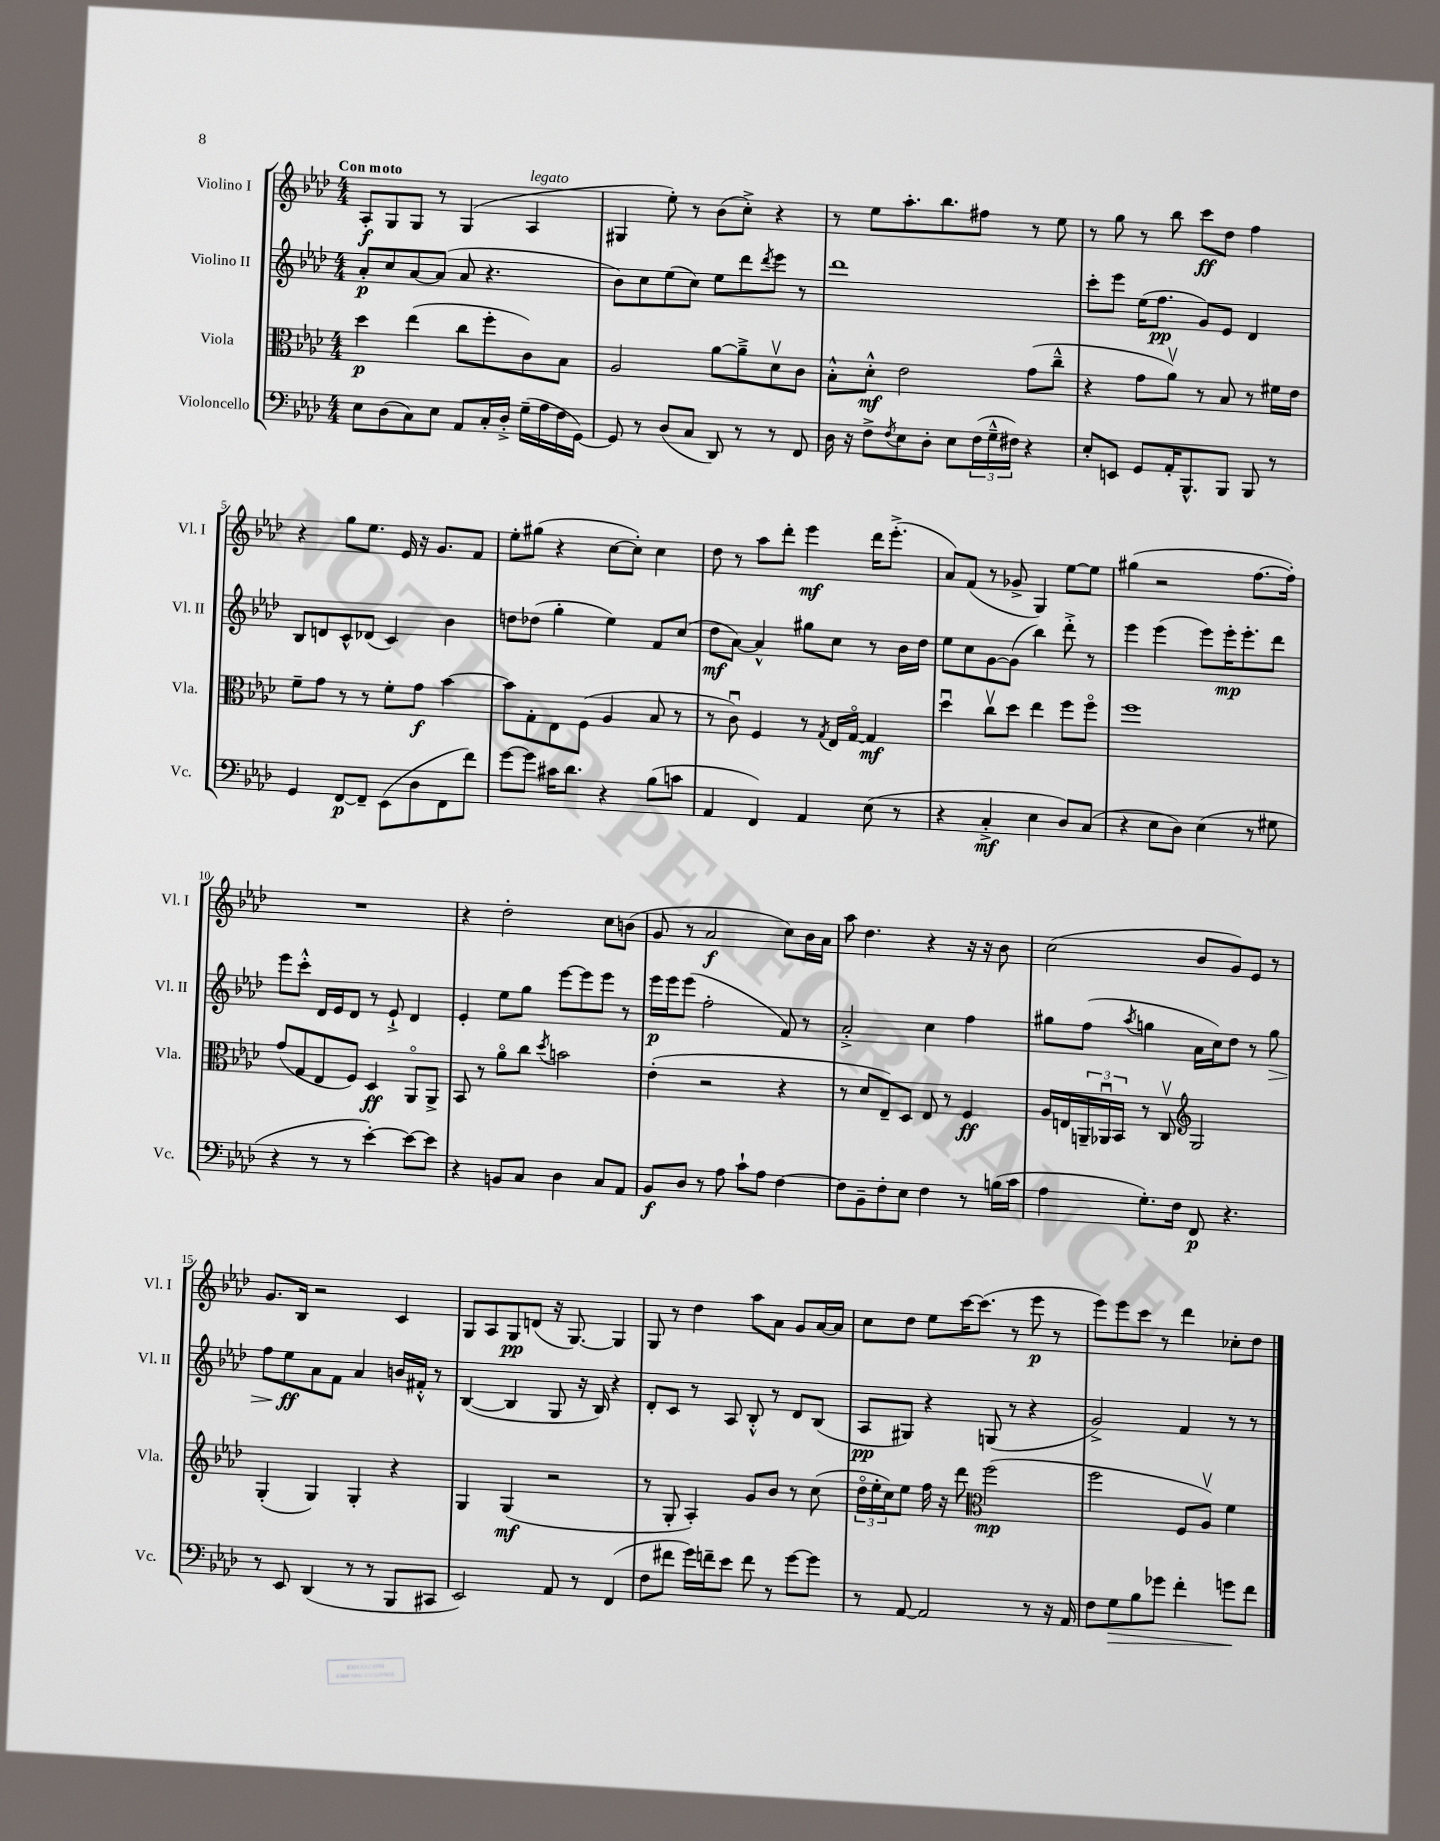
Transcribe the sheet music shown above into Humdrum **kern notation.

**kern	**kern	**kern	**kern
*staff4	*staff3	*staff2	*staff1
*clefF4	*clefC3	*clefG2	*clefG2
*k[b-e-a-d-]	*k[b-e-a-d-]	*k[b-e-a-d-]	*k[b-e-a-d-]
*M4/4	*M4/4	*M4/4	*M4/4
8E-\L	4dd-\	8a-'/L	8A-'/L
(8D-\	.	8cc/	8G/
8C\)	(4ee-\	[8a-/	8G/J
8E-\J	.	(8a-/]J	8r
8AA-/L	8cc\L	8a-/	(4G/
16C'/L	8ff'\	4.r	.
16D-'^/JJ	.	.	.
(16G~\LL	8c\)	.	4A-/
16A-\	.	.	.
16F\	8B-\J	.	.
[16GG\JJ)	.	.	.
=	=	=	=
8GG/]	2A-/	8b-\L)	4G#/
8r	.	8cc\	.
(8D-/L	.	(8ee-\	8ee-'\)
8C/J	.	8cc\J)	8r
8DD-/)	[8a-\L	8ee-\L	(8b-\L
8r	8a-~^\]	8ddd-\	8cc'^\J)
.	.	8qddd-/	.
8r	8d-v\	8eee-\J	4r
8FF/	8c\J	8r	.
=	=	=	=
16D-\	8B-'^^\L	1ddd-	8r
16r	.	.	.
8F^\L	8d-'^^\J	.	8ee-\L
8qF/	.	.	.
8E-\	2e-\	.	8.aa-'\
8D-'\J	.	.	.
.	.	.	8.bb-\
8E-\L	.	.	.
(24F\L	.	.	8ff#\J
24G~^^\	.	.	.
24F#\JJ)	.	.	.
4r	(8g\L	.	8r
.	8cc~^^\J	.	8ee-\
=	=	=	=
8E-'/L	4r	8ccc'\L	8r
8EE/J	.	8eee-\J	8gg\
8GG/L	8g\L	(16ee-\LK	8r
.	.	8.ff\J	.
16AA-'/K	8a-v\J)	.	8bb-\
8.BBB-^^/	.	.	.
.	8r	8g/L)	8ccc\L
8BBB-/J	8B-/	8e-/J	8dd-\J
8BBB-/	8r	4d-/	4ff\
8r	16f#\LL	.	.
.	16e-\JJ	.	.
=	=	=	=
4GG/	8f~\L	8B-/L	4r
.	8g\J	8d/	.
[8FF/L	8r	8c^^/	8gg\L
8FF~/]J	8r	(8d-/J	8.ee-\J
(8EE-\L	8f'\L	4c/)	.
.	.	.	16e-/
8D-\	8g\J	.	16r
.	.	.	8.g/L
8FF\	[4b-\	4b-\	.
8f\J)	.	.	8f/J
=	=	=	=
[8g\L	8b-\]L	8dd\L	8ee-'\L
8g\]J	8G'\	(8dd-\J	(8gg#\J
16c#\LK	8E-\	4gg'\	4r
8.d-\J	.	.	.
.	(8F\J	.	.
4r	4A-/	4ee-\)	[8cc\L
.	.	.	8cc'\]J)
(8B-\L	8B-/	8f/L	4cc\
8c\J	8r	(8cc/J	.
=	=	=	=
4AA-/	8r	8dd-\L	8dd-\
.	8cu\)	[8a-\J)	8r
4FF/)	4F/	4a-^^/]	8aa-\L
.	.	.	8ddd-'\J
4AA-/	8r	8gg#\L	4eee-\
.	8qG/	.	.
.	16E-/LL	8cc\J	.
.	[16Go/JJ	.	.
(8E-\	4G/]	8r	16ddd-\LK
.	.	.	(8.eee-'^\J
8r	.	16b-\LL	.
.	.	16dd-\JJ	.
=	=	=	=
4r	4dd-u\	8ee-\L	8a-/L)
.	.	8cc\	(8f/J
4C'^/	8ccv\L	[8g\	8r
.	8dd-\J	(8g\]J	8g-^/
4E-\	4ee-\	4bb-\)	4G/)
8D-/L)	8ff\L	8ddd-'^\	[8ee-\L
(8C/J	8ffo\J	8r	8ee-\]J
=	=	=	=
4r	1ff	4eee-\	(4gg#\
8E-\L	.	(4eee-\	2r
8D-\J)	.	.	.
(4E-\	.	8eee-\L)	.
.	.	16eee-'\K	.
.	.	8.eee-'\	.
8r	.	.	[8.ff\L
8G#\	.	8ddd-\J	.
.	.	.	16ff'\]Jk)
=	=	=	=
4r	(8g/L	8eee-\L	1r
.	8G/	8ccc'^^\J	.
8r	8E-/	16d-/LL	.
.	.	16e-/J	.
8r	8F/J)	8d-/J	.
[4e-'\)	4D-/	8r	.
.	.	8e-`^/	.
8e-\_L	8AA-o/L	4d-/	.
8e-\]J	8AA-^/J	.	.
=	=	=	=
4r	8BB-/	4e-'/	4r
.	8r	.	.
8BB/L	8a-o\L	8ee-\L	2dd-'\
8C/J	8cc\J	8gg\J	.
.	8qdd-/	.	.
4D-\	2b\	[8eee-\L	.
.	.	8eee-\]	.
8C/L	.	8eee-\J	8cc\L
8AA-/J	.	8r	(8b\J
=	=	=	=
8BB-/L	(4e-'\	16eee-\LL	8g/
.	.	16eee-\J	.
8D-/J	.	(8eee-\J	8r
8r	2r	2ff'\	2a-/
8A-\	.	.	.
8c`\L	.	.	.
8A-\J	.	.	.
[4F\	4r	8f/)	8cc\L)
.	.	8r	16b-\L
.	.	.	16a-\JJ
=	=	=	=
8F\]L	8r	2a-'^/	8aa-\
8BB-~\	8d-/L	.	4.dd-\
8F'\	8E-~/)	.	.
8E-\J	8D-/J	.	.
4F\	8E-/	4cc\	4r
.	8r	.	.
8r	4F/	4ff\	16r
.	.	.	16r
(16B\LL	.	.	8b-\
16c\JJ	.	.	.
=	=	=	=
4A-\	16A-/LL	8gg#\L	(2cc\
.	16E/	.	.
.	24AA~/	(8ff\J	.
.	24AA-u/	.	.
.	24BB-/JJ	.	.
.	.	8qaa-/	.
8.G'\L)	8r	4gg\	.
.	8Cv/	.	.
16F\Jk	.	.	.
*	*clefG2	*	*
8FF/	2G/	16a-\LL	8b-/L
.	.	16cc\J)	.
4.r	.	8dd-\J	8g/)
.	.	8r	8e-/J
.	.	8gg\	8r
=	=	=	=
8r	(4G'/	8ff\L	8.g/L
8EE-/	.	8ee-\	.
.	.	.	16B-/Jk
(4DD-/	4G/)	8a-\	2r
.	.	8f\J	.
8r	4G'/	4a-/	.
8r	.	.	.
8BBB-/L	4r	16b/LL	4c/
.	.	16f#'^^/JJ	.
8CC#/J	.	8r	.
=	=	=	=
2EE-/)	4G/	([4B-/	8G/L
.	.	.	8A-/
.	(4G/	4B-/]	8G/
.	.	.	(8d/J
8AA-/	2r	8G/	16r
.	.	.	[8.G/)
8r	.	16r	.
.	.	16B-/)	.
(4FF/	.	4r	4G/]
=	=	=	=
8F\L	8r	8d-'/L	8G/
8f#\J	8G'/	8c/J	8r
16g\LL)	4A-'/)	8r	4dd-\
16f~\J	.	.	.
8e-\J	.	8A-/	.
8f\	8g/L	8B-'^^/	8aa-\L
8r	8b-/J	8r	8a-\J
[8g\L	8r	8d-/L	8g/L
8g\]J	(8cc\	(8B-/J	[16a-/L
.	.	.	16a-/]JJ
=	=	=	=
8r	24dd-o\LL	8A-/L	8cc\L
.	24ee-'\	.	.
.	24cc\J)	.	.
[8AA-/	8ee-\J	8G#/J)	8dd-\J
2AA-/]	16ff\	4r	8ee-\L
.	16r	.	.
.	8ddd-\	.	[16ccc\K
.	.	.	(8.ccc\]J
*	*clefC3	*	*
.	(2ff\	(8G/	.
.	.	8r	8r
8r	.	4r	8eee-\
16r	.	.	8r
16AA-/	.	.	.
=	=	=	=
8F\L	2ff\	2g^/)	8eee-\L)
8G\	.	.	8eee-\
8B-\	.	.	8ccc\J
8g-\J	.	.	8r
4f'\	8F/L	4f/	4ddd-\
.	8A-v/J)	.	.
8g\L	4f\	8r	8cc-'\L
8f\J	.	8r	8dd-\J
==	==	==	==
*-	*-	*-	*-
